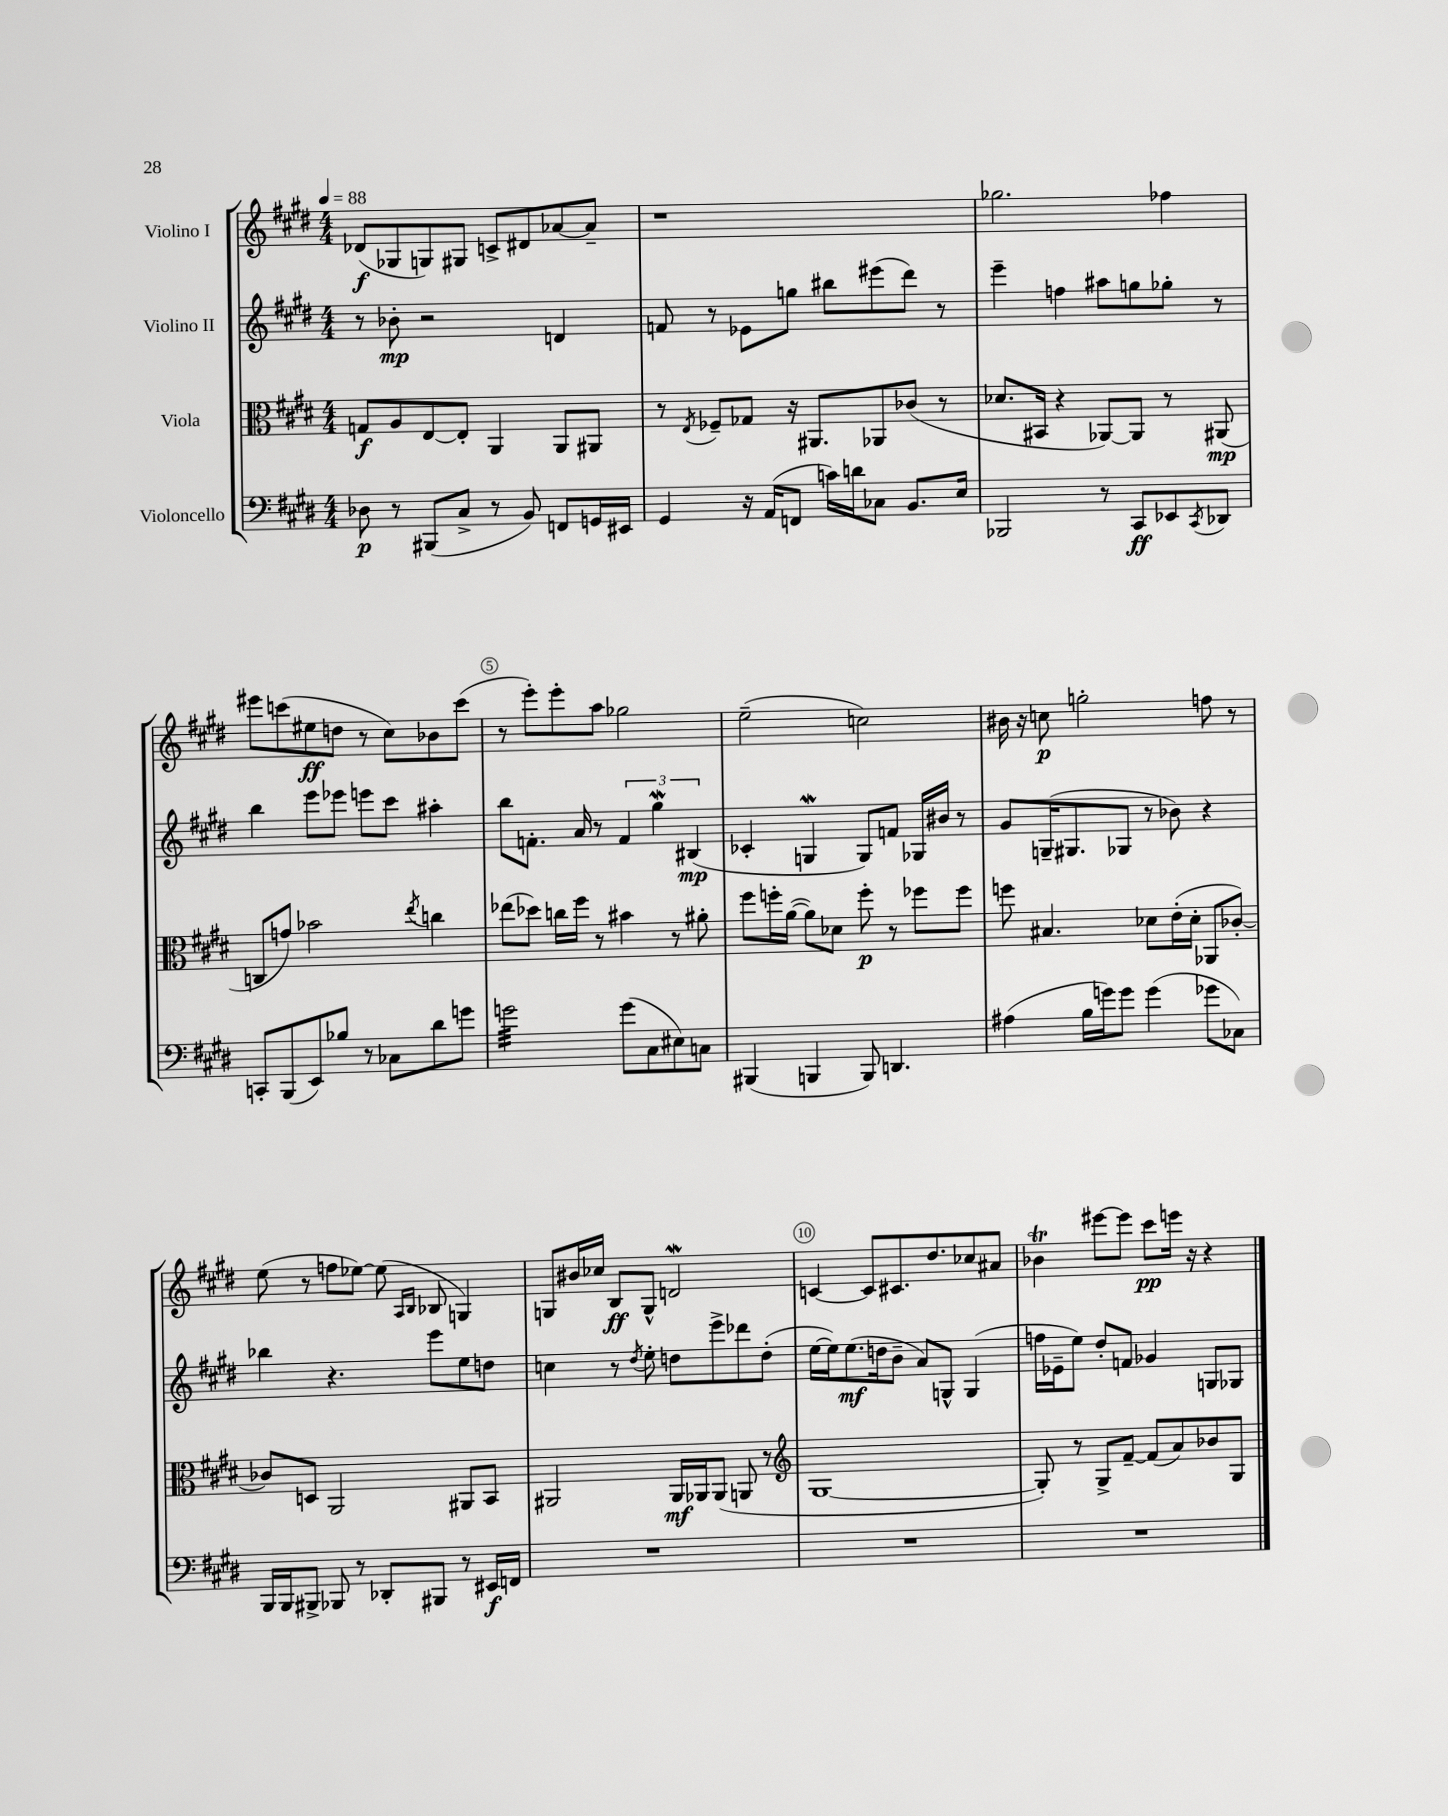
<<
\new StaffGroup <<
\new Staff = "s0" \with { instrumentName = "Violino I" } {
    \clef treble \key e \major \numericTimeSignature \time 4/4 \tempo 4 = 88
    des'8\f( ges8 g8) gis8 c'8-> dis'8 aes'8~ aes'8-- |
    r1 |
    ges''2. fes''4 |
    eis'''8 c'''8( eis''8\ff d''8 r8 cis''8) bes'8 c'''8( |
    r8 e'''8-.) e'''8-. a''8 ges''2 |
    e''2--( c''2) |
    bis'16 r16 c''8\p g''2-. f''8 r8 |
    e''8( r8 f''8 ees''8~) ees''8( \grace { a16 b16 } bes8 g4) |
    g8 bis'16 ces''16 b8\ff g8-^ d'2\mordent |
    c'4~ c'8 cis'8. dis''8. ces''8 ais'8 |
    bes'4\trill eis'''8~ eis'''8 cis'''8\pp e'''16 r16 r4 \bar "|." |
}
\new Staff = "s1" \with { instrumentName = "Violino II" } {
    \clef treble \key e \major \numericTimeSignature \time 4/4
    r8 bes'8-.\mp r2 d'4 |
    f'8 r8 ees'8 g''8 bis''8 eis'''8( dis'''8) r8 |
    e'''4-- f''4 ais''8 g''8 ges''8-. r8 |
    b''4 e'''8 ees'''8 e'''8 cis'''8 ais''4-. |
    b''8 f'8.-. a'16 r8 \tuplet 3/2 { f'4 gis''4\mordent bis4\mp( } |
    ces'4-. g4\mordent g8) f'8 ges16 bis'16 r8 |
    gis'8 g16--( gis8. ges8 r8 bes'8) r4 |
    bes''4 r4. e'''8 e''8 d''8 |
    c''4 r8 \acciaccatura { dis''8 } e''8-. d''8 e'''8-> des'''8 d''8-.( |
    e''16~ e''16) e''8.\mf( d''16 b'8-- a'8) g8-^ g4( |
    f''16 ees'16-- e''8) dis''8-. f'8 ges'4 g8 ges8 \bar "|." |
}
\new Staff = "s2" \with { instrumentName = "Viola" } {
    \clef alto \key e \major \numericTimeSignature \time 4/4
    g8\f a8 e8~ e8-. a,4 a,8 ais,8 |
    r8 \acciaccatura { e8 } fes8-- ges8 r16 ais,8. aes,8 ces'8( r8 |
    des'8. bis,16 r4 aes,8~) aes,8 r8 ais,8\mp( |
    c8 g'8) bes'2 \acciaccatura { e''8 } c''4 |
    ees''8( des''8) c''16 fis''16 r8 bis'4 r8 ais'8-. |
    fis''8 f''16-. a'16~( a'8) des'8 f''8-.\p r8 fes''8 fes''8 |
    f''8 bis4. des'8 e'16-.( des'16-. aes,8 ces'8~-.) |
    ces'8 d8 a,2 ais,8 b,8 |
    ais,2 ais,16\mf aes,16 aes,8( a,8 r8 |
    \clef treble gis1~ |
    gis8-.) r8 gis8-> fis'8~-- fis'8( a'8) bes'8 gis8 \bar "|." |
}
\new Staff = "s3" \with { instrumentName = "Violoncello" } {
    \clef bass \key e \major \numericTimeSignature \time 4/4
    des8\p r8 bis,,8( cis8-> r8 b,8) f,8 g,16 eis,16 |
    gis,4 r16 a,16( f,8 c'16) d'16 ces8 b,8. e16 |
    bes,,2 r8 cis,8\ff ees,8 \acciaccatura { cis,8 } des,8 |
    c,8-. b,,8( e,8) bes8 r8 ces8 dis'8 g'8 |
    g'2:32 g'8( cis8 eis8) c8 |
    bis,,4( b,,4 b,,8) d,4. |
    ais4( b16 g'16) g'8 g'4( ges'8 ces8) |
    b,,16 b,,16 bis,,8-> bes,,8 r8 des,8-. bis,,8 r8 eis,16\f f,16 |
    R1 |
    R1 |
    R1 \bar "|." |
}
>>
>>
\layout { \context { \Score \override BarNumber.break-visibility = ##(#f #t #t) barNumberVisibility = #(every-nth-bar-number-visible 5) \override BarNumber.stencil = #(make-stencil-circler 0.1 0.3 ly:text-interface::print) } }
